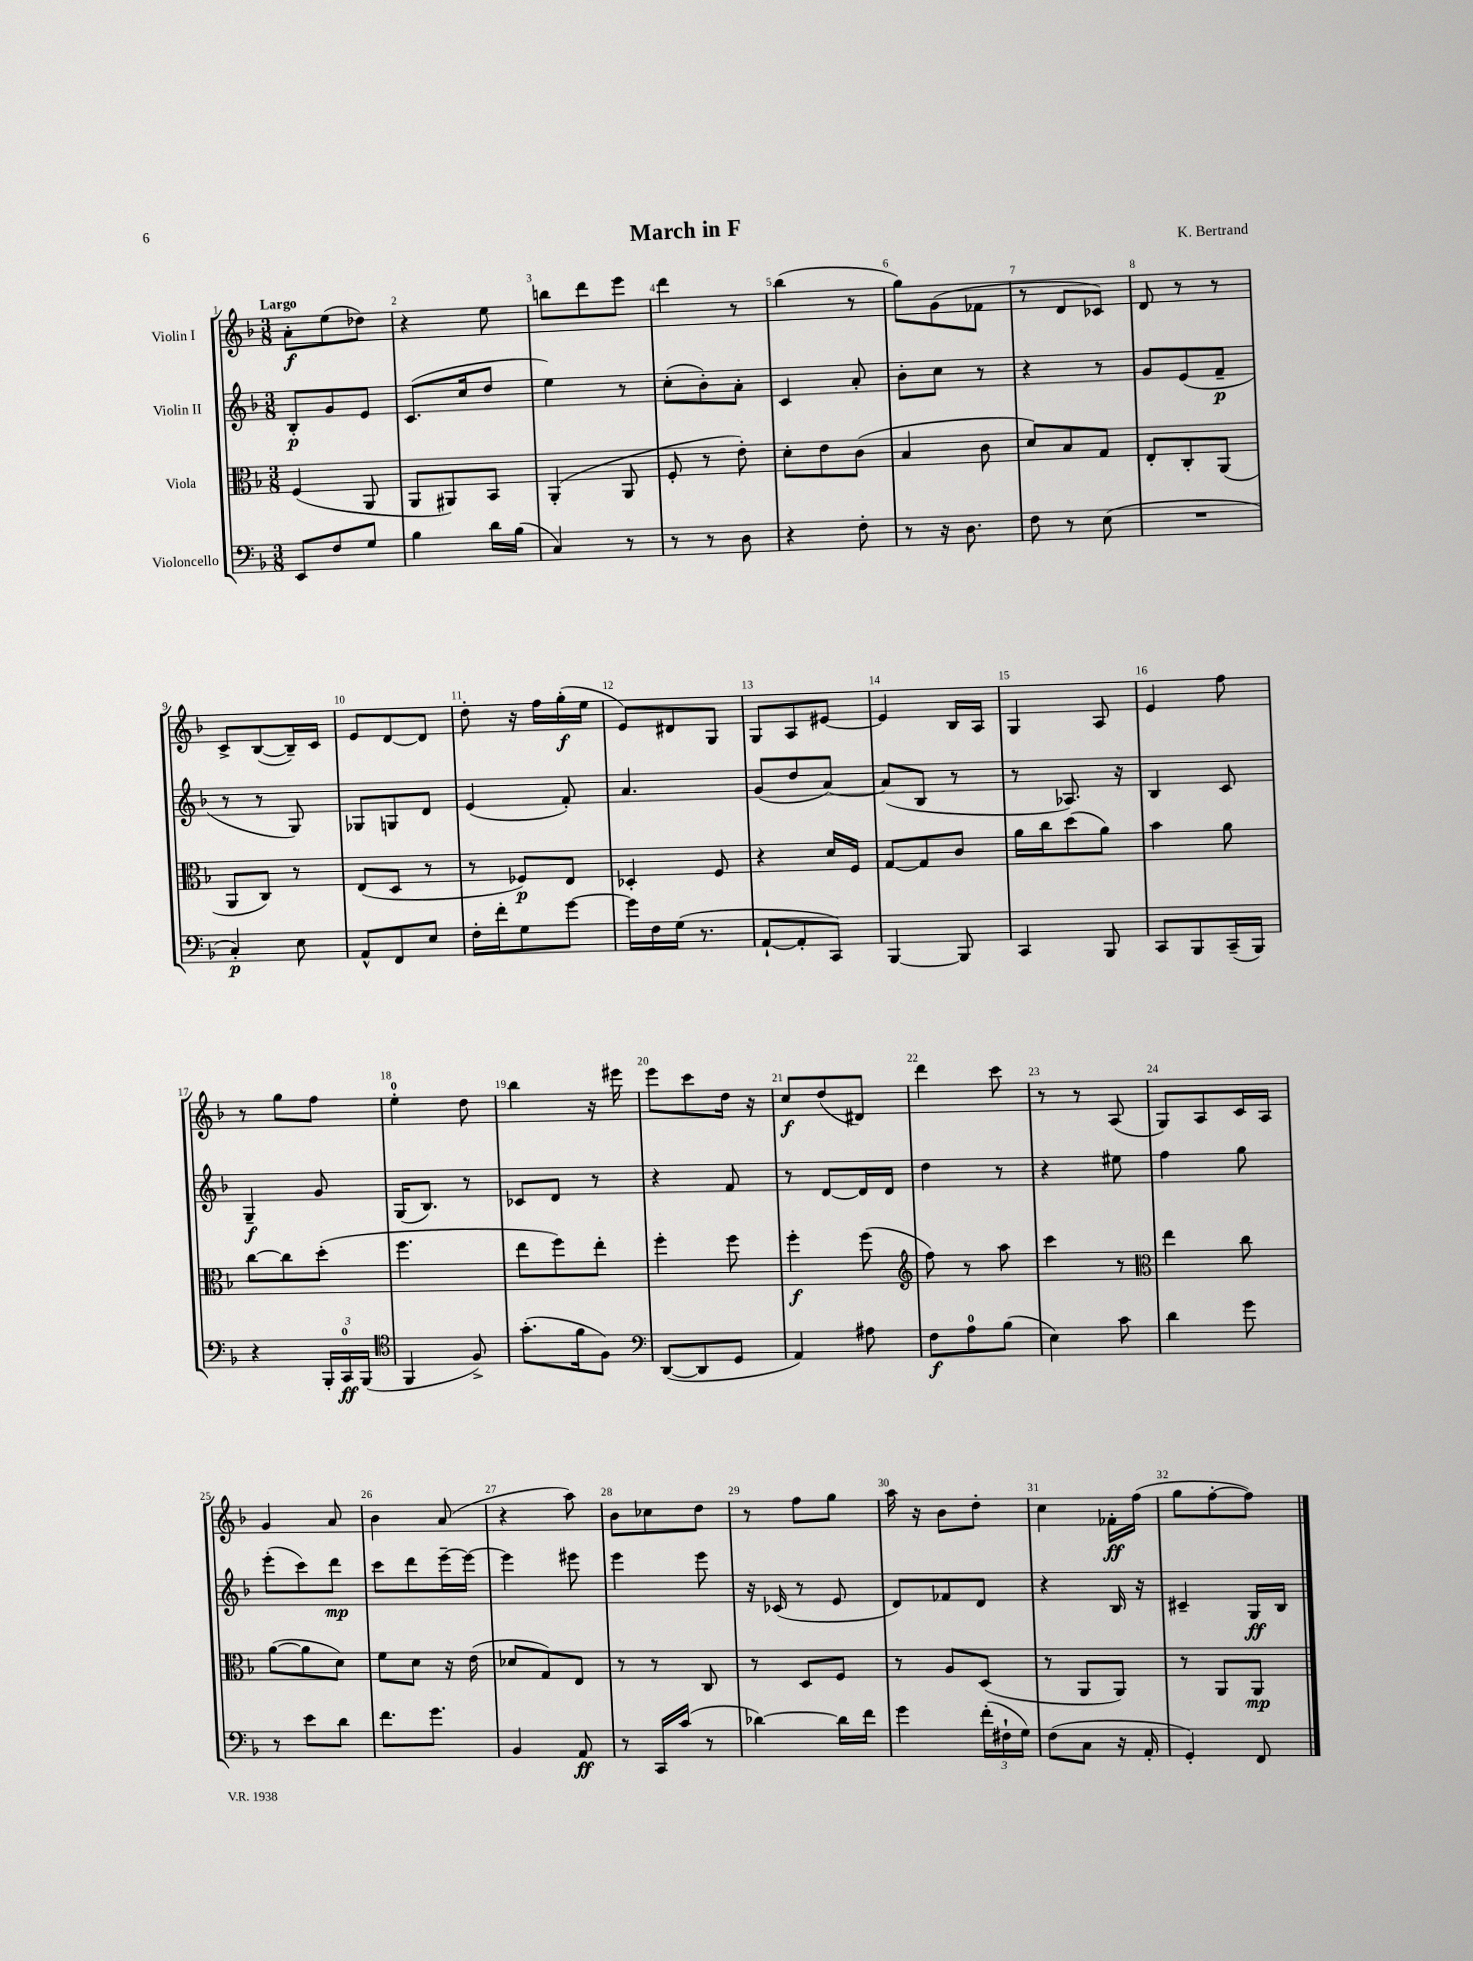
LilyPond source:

\header { title = "March in F" composer = "K. Bertrand" }
<<
\new StaffGroup <<
\new Staff = "s0" \with { instrumentName = "Violin I" } {
    \clef treble \key f \major \numericTimeSignature \time 3/8 \tempo "Largo"
    \autoBeamOff a'8[-.\f e''8( des''8]) |
    r4 e''8 |
    b''8[ d'''8 e'''8] |
    d'''4 r8 |
    bes''4( r8 |
    g''8[) g'8( fes'8] |
    r8 d'8[ ces'8]) |
    d'8 r8 r8 |
    c'8[-> bes8~( bes16--) c'16] |
    e'8[ d'8~ d'8] |
    d''8-. r16 f''16[ g''16-.\f( e''16] |
    e'8[) dis'8 g8] |
    g8[ a8 eis'8]~ |
    eis'4 bes16[ a16] |
    g4 a8 |
    e'4 f''8 |
    r8 g''8[ f''8] |
    e''4-0-. d''8 |
    bes''4 r16 eis'''16 |
    e'''8[ c'''8 d''16] r16 |
    c''8[\f d''8( dis'8]) |
    d'''4 c'''8 |
    r8 r8 a8( |
    g8[) a8 c'16 a16] |
    g'4 a'8 |
    bes'4 a'8( |
    r4 a''8) |
    bes'8[ ces''8 d''8] |
    r8 f''8[ g''8] |
    a''16 r16 bes'8[ d''8]-. |
    c''4 fes'16[-.\ff f''16]( |
    g''8[ f''8~-. f''8]) \bar "|." |
}
\new Staff = "s1" \with { instrumentName = "Violin II" } {
    \clef treble \key f \major \numericTimeSignature \time 3/8
    \autoBeamOff bes8[-.\p g'8 e'8] |
    c'8.[( c''16 d''8] |
    e''4) r8 |
    c''8[-.( bes'8-.) a'8]-. |
    c'4 a'8-. |
    bes'8[-. c''8] r8 |
    r4 r8 |
    g'8[ e'8( f'8]--\p |
    r8 r8 g8) |
    ges8[ g8 d'8] |
    e'4( f'8-.) |
    a'4. |
    g'8[( d''8 a'8]~) |
    a'8[( bes8] r8 |
    r8 aes8.) r16 |
    bes4 c'8 |
    g4--\f g'8 |
    g16[( bes8.]) r8 |
    ces'8[ d'8] r8 |
    r4 f'8 |
    r8 d'8[~ d'16 d'16] |
    d''4 r8 |
    r4 eis''8 |
    f''4 g''8 |
    e'''8[-.( c'''8) d'''8]\mp |
    c'''8[ d'''8 e'''16~-- e'''16]~ |
    e'''4 eis'''8 |
    e'''4 e'''8 |
    r16 ces'16( r8 e'8 |
    d'8[) fes'8 d'8] |
    r4 bes16 r16 |
    cis'4-- g16[\ff bes16] \bar "|." |
}
\new Staff = "s2" \with { instrumentName = "Viola" } {
    \clef alto \key f \major \numericTimeSignature \time 3/8
    \autoBeamOff f4( a,8 |
    a,8[ ais,8) bes,8] |
    a,4-.( a,8 |
    f8-. r8 e'8-.) |
    d'8[-. e'8 c'8]( |
    bes4 c'8 |
    d'8[) bes8 g8] |
    e8[-. c8-. a,8]( |
    a,8[ c8]) r8 |
    e8[( d8] r8 |
    r8 fes8[\p) e8] |
    des4-. f8 |
    r4 d'16[ f16] |
    g8[~ g8 c'8] |
    a'16[ c''16 d''8( a'8]) |
    bes'4 a'8 |
    c''8[~ c''8 d''8]-.( |
    f''4. |
    e''8[ f''8) e''8]-. |
    f''4-. f''8 |
    f''4-.\f f''8( |
    \clef treble f''8) r8 a''8 |
    c'''4 r8 |
    \clef alto e''4 c''8 |
    a'8[~( a'8 d'8]) |
    f'8[ d'8] r16 e'16( |
    des'8[ g8) e8] |
    r8 r8 c8 |
    r8 d8[ f8] |
    r8 a8[ d8]( |
    r8 a,8[ a,8]) |
    r8 a,8[ a,8]\mp \bar "|." |
}
\new Staff = "s3" \with { instrumentName = "Violoncello" } {
    \clef bass \key f \major \numericTimeSignature \time 3/8
    \autoBeamOff e,8[ f8 g8] |
    bes4 d'16[ bes16]( |
    c4) r8 |
    r8 r8 d8 |
    r4 f8-. |
    r8 r16 d8. |
    f8 r8 e8( |
    R4. |
    c4-.\p) e8 |
    a,8[-^ f,8 e8] |
    f16[-. f'16-. g8 g'8]~ |
    g'16[ f16 g16]( r8. |
    a,8[~-! a,8-. c,8]) |
    bes,,4~ bes,,8 |
    c,4 bes,,8 |
    c,8[ bes,,8 c,16--( bes,,16]) |
    r4 \tuplet 3/2 { bes,,16[-. c,16-0\ff bes,,16]( } |
    \clef tenor f,4 f8->) |
    g'8.[-.( f'16 f8]) |
    \clef bass d,8[~( d,8 g,8] |
    a,4) ais8 |
    f8[\f a8-0 bes8]( |
    e4) c'8 |
    d'4 g'8 |
    r8 e'8[ d'8] |
    f'8.[ g'8.] |
    bes,4 a,8\ff |
    r8 c,16[ c'16]( r8 |
    des'4~) des'16[ f'16] |
    g'4 \tuplet 3/2 { f'16[-.( fis16-! g16]) } |
    f8[( c8] r16 a,16-. |
    g,4-.) f,8 \bar "|." |
}
>>
>>
\layout { \context { \Score \override BarNumber.break-visibility = ##(#f #t #t) barNumberVisibility = #all-bar-numbers-visible } }
